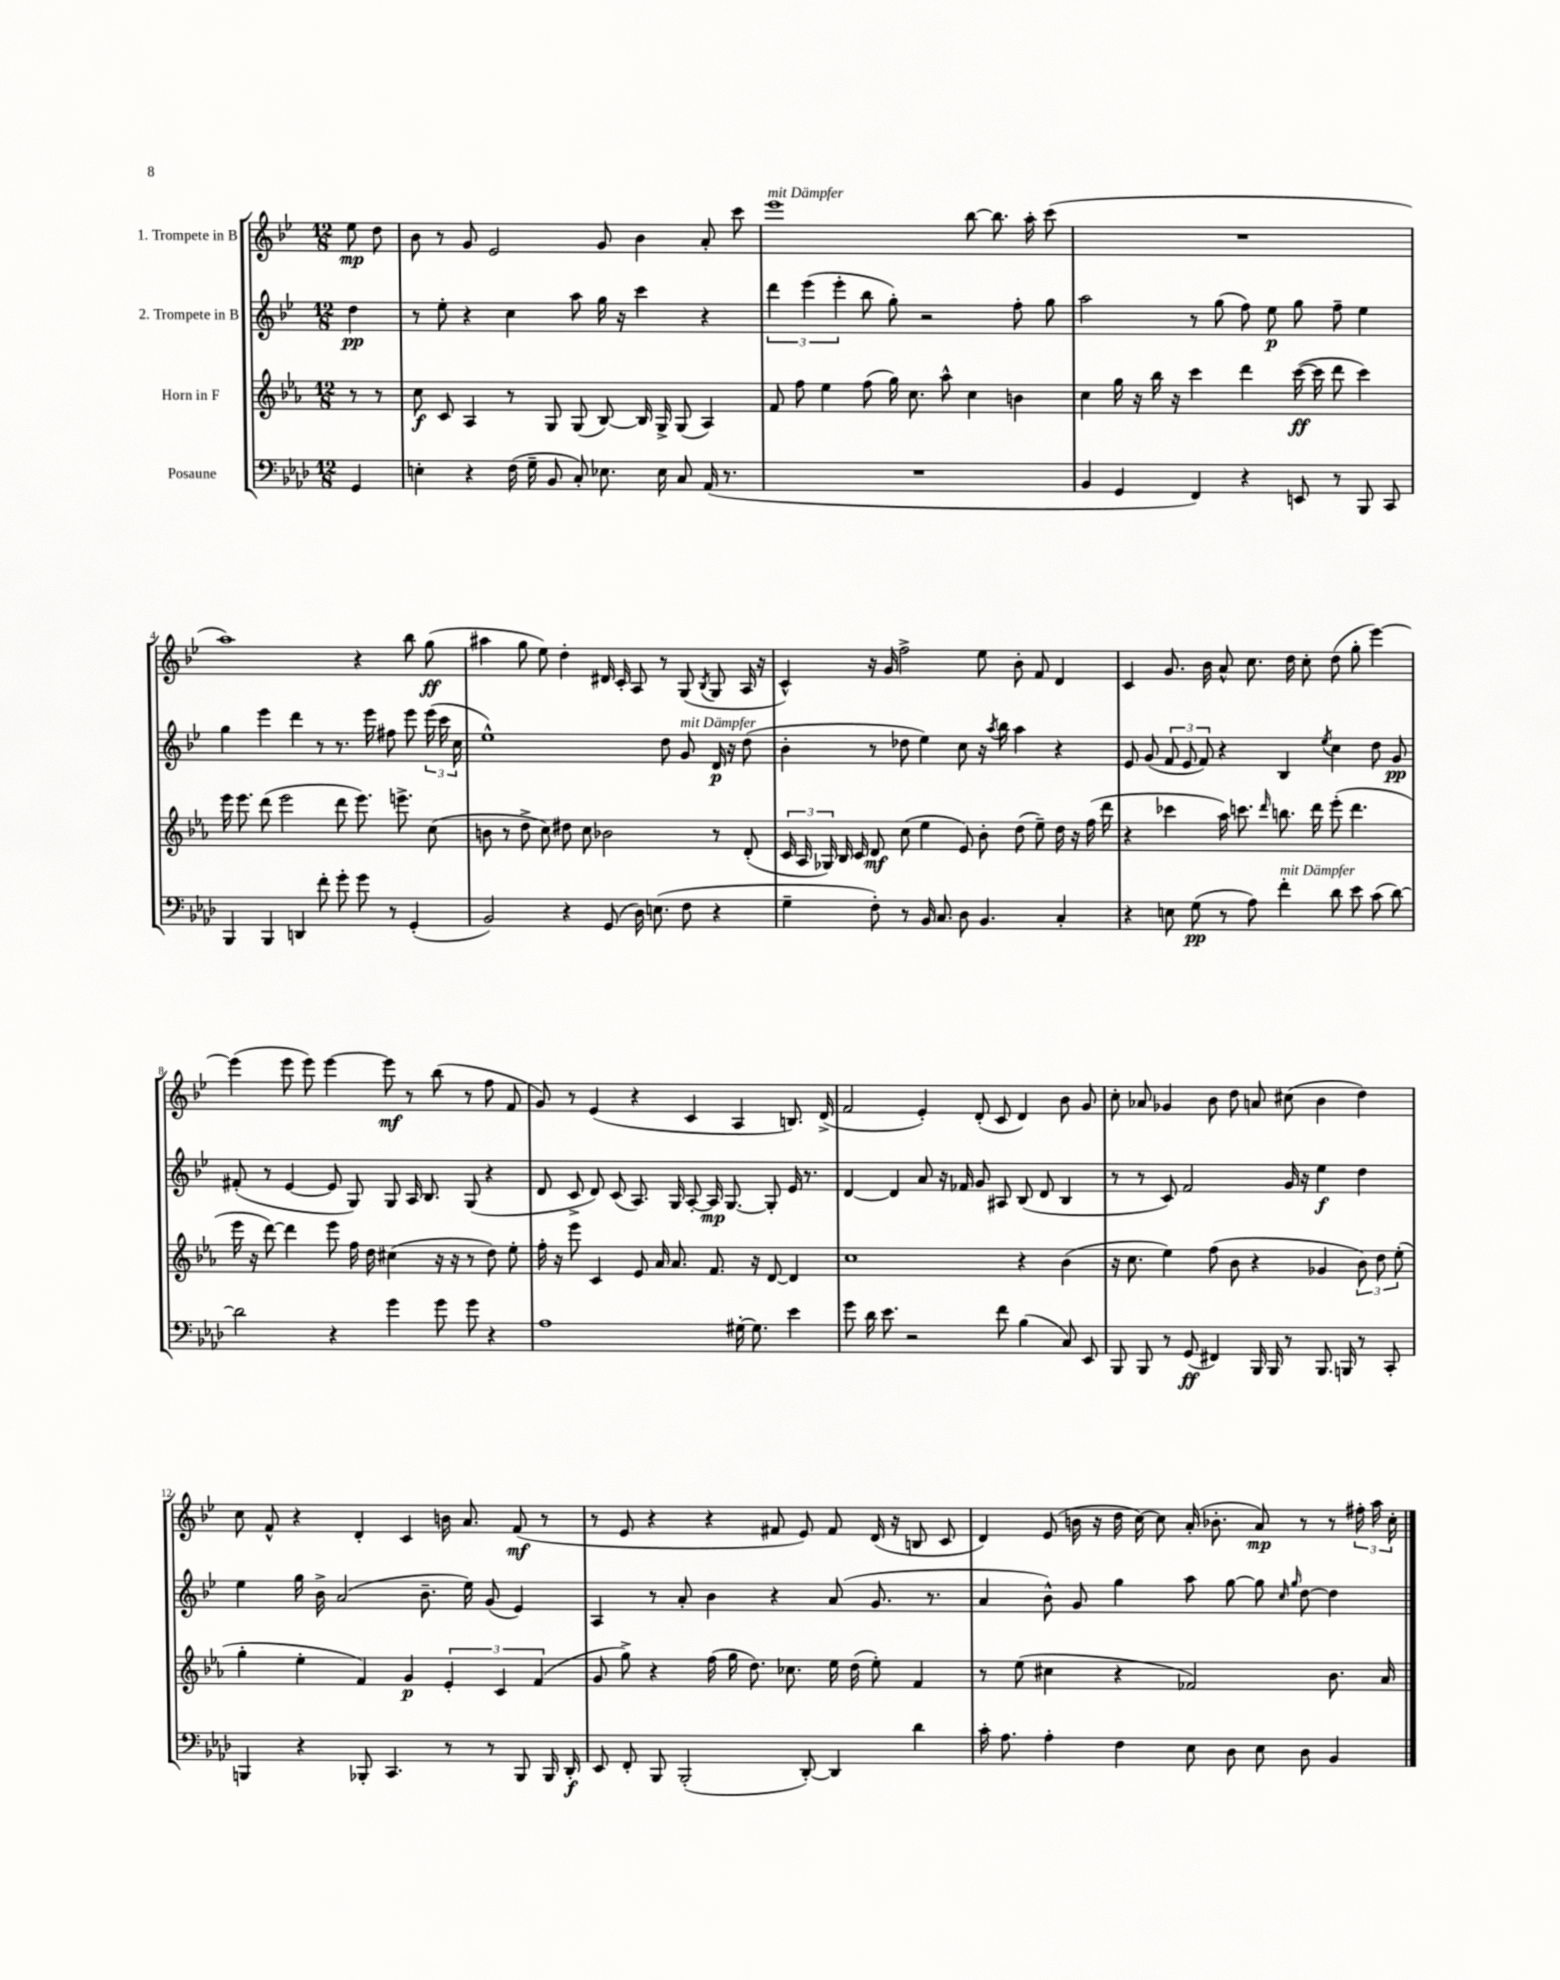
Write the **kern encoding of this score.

**kern	**kern	**kern	**kern
*staff4	*staff3	*staff2	*staff1
*clefF4	*clefG2	*clefG2	*clefG2
*k[b-e-a-d-]	*k[b-e-a-]	*k[b-e-]	*k[b-e-]
*M12/8	*M12/8	*M12/8	*M12/8
4GG/	8r	4dd\	8ee-\
.	8r	.	8dd\
=	=	=	=
4E'\	8cc\	8r	8b-\
.	8c/	8ee-'\	8r
4r	4A-/	4r	8g/
.	.	.	2e-/
(16F\	8r	4cc\	.
16G~\	.	.	.
8BB-/	8G/	.	.
8C'/)	(8G/	8aa\	.
8.E-\	[8B-/)	16gg\	8g/
.	.	16r	.
.	16B-/]	4ccc\	4b-\
16E-\	16G^/	.	.
8C/	(8G/	.	.
(16AA-/	4A-/)	4r	8a'/
8.r	.	.	.
.	.	.	8ccc\
=	=	=	=
1.r	8f/	6ddd\	1eee-
.	8ff\	.	.
.	.	(6eee-\	.
.	4ee-\	.	.
.	.	6eee-'\	.
.	(8ff\	8bb-\	.
.	16gg\)	8gg'\)	.
.	8.cc\	.	.
.	.	2r	.
.	8aa-^^\	.	.
.	4cc\	.	[8bb-\
.	.	.	8.bb-\]
.	4b\	8ff'\	.
.	.	.	16aa'\
.	.	8gg\	(8ccc\
=	=	=	=
4BB-/	4cc\	2aa\	1.r
4GG/	16gg\	.	.
.	16r	.	.
.	16bb-\	.	.
.	16r	.	.
4FF/)	4ccc\	8r	.
.	.	(8gg\	.
4r	4ddd\	8ff\)	.
.	.	8ee-\	.
8EE/	([16ccc\	8gg\	.
.	16ccc\]	.	.
8r	8ddd\	8ff~\	.
8BBB-/	4ccc\)	4ee-\	.
8CC/	.	.	.
=	=	=	=
4BBB-/	16eee-\	4gg\	1aa)
.	8.eee-\	.	.
4BBB-/	(8ddd\	4eee-\	.
.	2eee-\	.	.
4DD/	.	4ddd\	.
8f'\	.	8r	.
8g'\	8ddd\	8.r	.
8g\	8.eee-\)	.	4r
.	.	16eee-\	.
8r	.	8ff#\	.
.	8.eee^\	.	.
(4GG'/	.	8eee-\	8bb-\
.	(8cc\	(24eee-\	(8gg\
.	.	24ccc\	.
.	.	24cc\	.
=	=	=	=
2BB-/)	8b\	1ee-^^)	4aa#\
.	8r	.	.
.	8dd^\	.	8gg\
.	8cc\)	.	8ee-\)
4r	8dd#\	.	4dd'\
.	8cc\	.	.
(8GG/	2b-\	.	16d#/
.	.	.	16c'/
16D-\)	.	.	8A/
(8.E\	.	.	.
.	.	8dd\	8r
8F\	.	8g/	(8G/
.	.	.	8qB-/
4r	8r	16d/	8G/
.	.	16r	.
.	(8d'/	(8dd\	16A/
.	.	.	16r
=	=	=	=
4G~\	24c/	4b-'\	4c^^/)
.	24A-/	.	.
.	24G-/)	.	.
.	16B-/	.	.
.	16c/	.	.
8F'\)	8d/	8r	16r
.	.	.	16g/
8r	(8cc\	8dd-\	2ff^\
16BB-/	4ee-\	4ee-\)	.
8.C/	.	.	.
8D-\	8e-/)	8cc\	.
4.BB-/	8b-'\	16r	8ee-\
.	.	8qaa/	.
.	.	16bb-\	.
.	(8dd\	4aa\	8b-'\
.	8ee-~\)	.	8f/
4C'/	16dd\	4r	4d/
.	16r	.	.
.	(16ff\	.	.
.	16ddd\	.	.
=	=	=	=
4r	4r	8e-/	4c/
.	.	(8g/	.
8E\	4ccc-\	12f/	8.g/
.	.	12e-/	.
(8G\	.	.	.
.	.	12f/)	.
.	.	.	16b-\
8r	16aa-\)	4r	8a^^/
.	8.ccc\	.	.
8A-\)	.	.	8.cc\
.	16qqddd/	.	.
4f'\	8.bb\	4B-/	.
.	.	.	16dd\
.	.	.	8cc'\
.	16ddd\	.	.
.	.	8qee-/	.
8d-\	(8eee-'\	4cc\	(8dd\
8e-\	4.ddd\	.	8gg'\
(8c\	.	8dd\	[4eee-\)
[8d-\)	.	8g/	.
=	=	=	=
2d-\]	16eee-\	(8f#'/	(4eee-\]
.	16r	.	.
.	[8ddd\)	8r	.
.	4ddd\]	[4e-/	8eee-\
.	.	.	8eee-\)
4r	8eee-\	8e-/]	[4eee-\
.	16ff\	8G/)	.
.	16dd\	.	.
4g\	(4cc#\	8G/	8eee-\]
.	.	16A/	8r
.	.	8.B-/	.
8g\	16r	.	(8bb-\
.	16r	.	.
8g\	8r	(8G/	8r
4r	8dd\)	4r	8ff\
.	8ee-'\	.	8f/
=	=	=	=
1A-	16ff'\	8d/	8g/)
.	16r	.	.
.	8eee-\	8c^/	8r
.	4c/	8d/)	(4e-/
.	.	(8c/	.
.	8e-/	8.A/)	4r
.	16a-/	.	.
.	8.a-/	16G/	.
.	.	[8A'/	4c/
.	8.f/	16A/]	.
.	.	[8.G/	.
[16G#'\	.	.	4A/
8.G#\]	16r	.	.
.	[8d/	8G'/]	.
4e-\	4d/]	16e-/	8.B/)
.	.	8.r	.
.	.	.	(16d^/
=	=	=	=
8g\	1cc	[4d/	2f/
16d-\	.	.	.
8.e-\	.	.	.
.	.	4d/]	.
2r	.	.	.
.	.	8a/	4e-'/)
.	.	16r	.
.	.	16f-/	.
.	.	8g/	(8d'/
8f\	.	8A#/	8c/
(4B-\	4r	(8B-/	4d/)
.	.	8d/	.
8C/)	(4b-\	4B-/	8b-\
8EE-/	.	.	8g/
=	=	=	=
8BBB-/	16r	8r	8cc'\
.	8.cc\	.	.
8BBB-/	.	8r	8a-/
8r	4ee-\)	8c/)	4g-/
(8GG/	.	2f/	.
4FF#/)	(8ff\	.	8b-\
.	8b-\	.	8dd\
16BBB-/	4r	.	8a/
16BBB-/	.	.	.
8r	.	16g/	(8cc#\
.	.	16r	.
8.BBB-/	4g-/	4ee-\	4b-\
16BBB/	.	.	.
8r	12b-\)	4dd\	4dd\)
.	12dd\	.	.
8CC'/	.	.	.
.	(12ee-'\	.	.
=	=	=	=
4BBB/	4gg'\	4ee-\	8cc\
.	.	.	8f^^/
4r	4ee-'\	16gg\	4r
.	.	16b-^\	.
.	.	(2a/	.
8BBB-'/	4f/)	.	4d'/
4.CC/	.	.	.
.	4g/	.	4c/
.	.	8.b-~\	.
8r	6e-'/	.	16b\
.	.	16ee-\)	8.a/
8r	.	(8g/	.
.	6c/	.	.
8BBB-/	.	4e-/)	(8f/
.	(6f/	.	.
16BBB-/	.	.	8r
16DD-'/	.	.	.
=	=	=	=
8EE-/	8g/	4A/	8r
8FF'/	8gg^\)	.	8e-/
8BBB-/	4r	8r	4r
(2BBB-'/	.	8a'/	.
.	(16ff\	4b-\	4r
.	16gg\	.	.
.	8.dd\)	.	.
.	.	4r	8f#/
.	8.cc-\	.	.
[8DD-'/)	.	.	8e-/)
4DD-/]	16ee-\	(8a/	8f#/
.	(16dd\	.	.
.	8ee-'\)	8.g/	(16d/
.	.	.	16r
4d-\	4f/	.	8B/
.	.	8.r	.
.	.	.	8c/
=	=	=	=
16c'\	8r	4a/	4d/)
8.A-\	.	.	.
.	(8ee-\	.	.
4A-'\	4cc#\	8b-^^\)	(8e-/
.	.	8g/	16b\
.	.	.	16r
4F\	4r	4gg\	16dd\
.	.	.	[16cc\)
.	.	.	8cc\]
8E-\	2f-/)	8aa\	(16a'/
.	.	.	8.b-'\
8D-\	.	[8gg\	.
8E-\	.	8gg\]	8a/)
.	.	16qqcc/	.
.	.	16qqgg/	.
8D-\	.	[8dd\	8r
4BB-/	8.b-\	4dd\]	8r
.	.	.	24ff#'\
.	.	.	24aa\
.	16a-/	.	.
.	.	.	24cc'\
==	==	==	==
*-	*-	*-	*-
